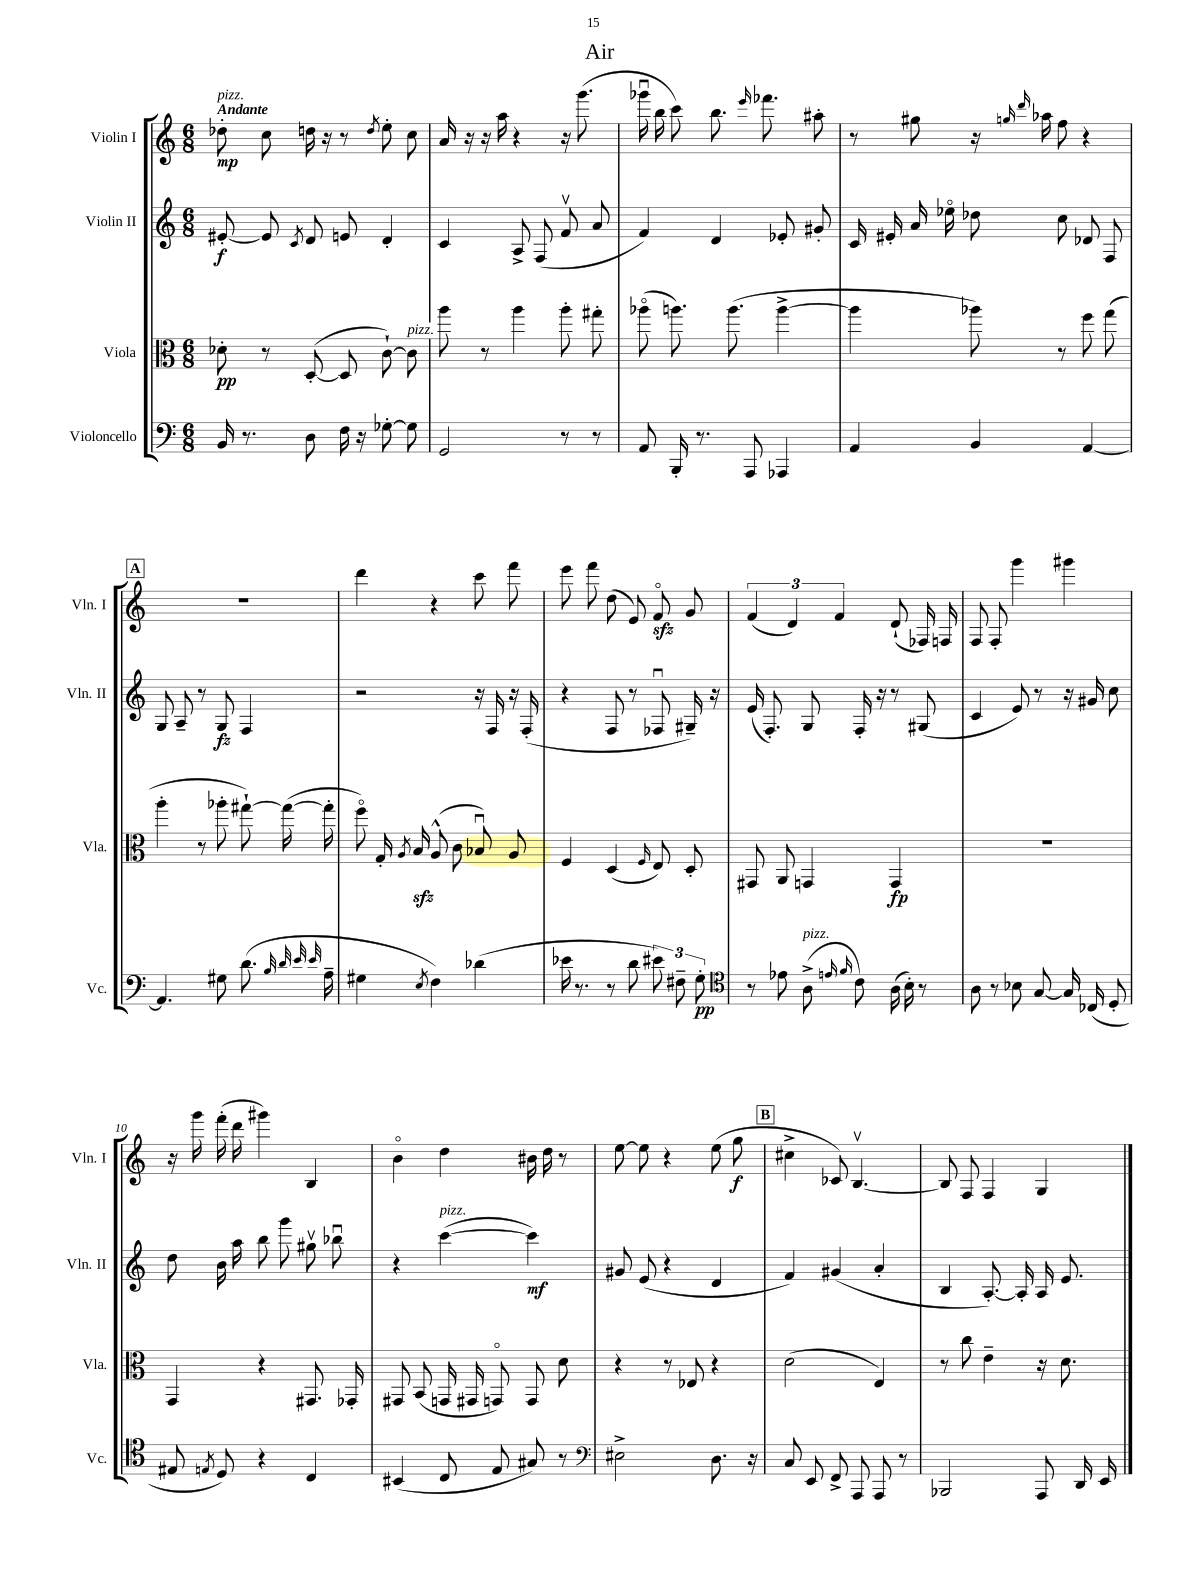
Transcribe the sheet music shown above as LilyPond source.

\header { title = "Air" }
<<
\new StaffGroup <<
\new Staff = "s0" \with { instrumentName = "Violin I" shortInstrumentName = "Vln. I" } {
    \clef treble \key c \major \numericTimeSignature \time 6/8 \tempo "Andante"
    \autoBeamOff des''8-.\mp^\markup { \italic "pizz." } c''8 d''16 r16 r8 \acciaccatura { d''8 } e''8-. c''8 |
    a'16 r16 r16 a''16 r4 r16 g'''8.( |
    ges'''16\downbow b''16 c'''8) b''8. \grace { e'''16 } fes'''8. ais''8-. |
    r8 gis''8 r16 \grace { g''16 d'''16 } aes''16 f''8 r4 |
    \mark \markup { \box "A" } R2. |
    d'''4 r4 c'''8 f'''8 |
    e'''8 f'''8 d''8( e'8) f'8\flageolet\sfz g'8 |
    \tuplet 3/2 { f'4( d'4) f'4 } d'8-!( fes16) f16 |
    f8 f8-. g'''4 gis'''4 |
    r16 g'''16 f'''16-.( d'''16 gis'''4) b4 |
    b'4\flageolet d''4 bis'16 d''16 r8 |
    e''8~ e''8 r4 e''8( g''8\f |
    \mark \markup { \box "B" } cis''4-> ces'8) b4.~\upbow |
    b8 f8 f4 g4 \bar "|." |
}
\new Staff = "s1" \with { instrumentName = "Violin II" shortInstrumentName = "Vln. II" } {
    \clef treble \key c \major \numericTimeSignature \time 6/8
    \autoBeamOff eis'8~-.\f eis'8 \acciaccatura { c'8 } d'8 e'8 d'4-. |
    c'4 a8-> f8( f'8\upbow a'8 |
    f'4) d'4 ees'8-. gis'8-. |
    c'16 eis'16-. a'16 ees''16\flageolet des''8 c''8 des'8 f8 |
    \mark \markup { \box "A" } g8 a8-- r8 g8\fz f4 |
    r2 r16 f16 r16 f16-.( |
    r4 f8 r8 fes8\downbow gis16--) r16 |
    e'16( f8.-.) g8 f16-. r16 r8 gis8( |
    c'4 e'8) r8 r16 gis'16 c''8 |
    d''8 b'16 a''16 b''8 g'''8 gis''8\upbow bes''8\downbow |
    r4 c'''4~^\markup { \italic "pizz." }( c'''4\mf) |
    gis'8 e'8( r4 d'4 |
    \mark \markup { \box "B" } f'4) gis'4( a'4-. |
    b4 a8.~-.) a16-. a16 e'8. \bar "|." |
}
\new Staff = "s2" \with { instrumentName = "Viola" shortInstrumentName = "Vla." } {
    \clef alto \key c \major \numericTimeSignature \time 6/8
    \autoBeamOff des'8-.\pp r8 d8~-.( d8 c'8~-!) c'8^\markup { \italic "pizz." } |
    a''8 r8 a''4 a''8-. gis''8-. |
    aes''8\flageolet( a''8.) a''8.( a''4~-> |
    a''4 aes''8) r8 f''8 g''8( |
    \mark \markup { \box "A" } a''4-. r8 aes''8-. gis''8~-!) gis''16~( gis''16-. |
    f''8\flageolet) g16-. \acciaccatura { a8 } b16\sfz a8-^( c'8 bes8\downbow) a8 |
    f4 d4( \grace { f16 } e8) d8-. |
    gis,8 a,8 g,4 g,4\fp |
    R2. |
    g,4 r4 gis,8. ges,16-. |
    gis,8 b,8( g,16 gis,16 g,8\flageolet) g,8 d'8 |
    r4 r8 ees8 r4 |
    \mark \markup { \box "B" } d'2( e4) |
    r8 c''8 e'4-- r16 d'8. \bar "|." |
}
\new Staff = "s3" \with { instrumentName = "Violoncello" shortInstrumentName = "Vc." } {
    \clef bass \key c \major \numericTimeSignature \time 6/8
    \autoBeamOff b,16 r8. d8 f16 r16 ges8~-. ges8 |
    g,2 r8 r8 |
    a,8 b,,16-. r8. a,,8 aes,,4 |
    a,4 b,4 a,4~ |
    \mark \markup { \box "A" } a,4. gis8 d'8.( \grace { b32 d'32 e'32 e'32 } a16-- |
    gis4 \acciaccatura { e8 } f4) des'4( |
    ees'16 r8. r8 d'8 \tuplet 3/2 { eis'8) fis8-- g8-.\pp } |
    \clef tenor r8 ees'8 a8->^\markup { \italic "pizz." }( \grace { e'16 f'16 } c'8) a16( b16-.) r8 |
    a8 r8 bes8 g8~ g16 ces16( d8-. |
    eis8 \acciaccatura { e8 } d8) r4 c4 |
    bis,4( c8 e8 gis8) r8 |
    \clef bass eis2-> d8. r16 |
    \mark \markup { \box "B" } c8 e,8 f,8-> a,,8 a,,8 r8 |
    bes,,2 a,,8 d,16 e,16 \bar "|." |
}
>>
>>
